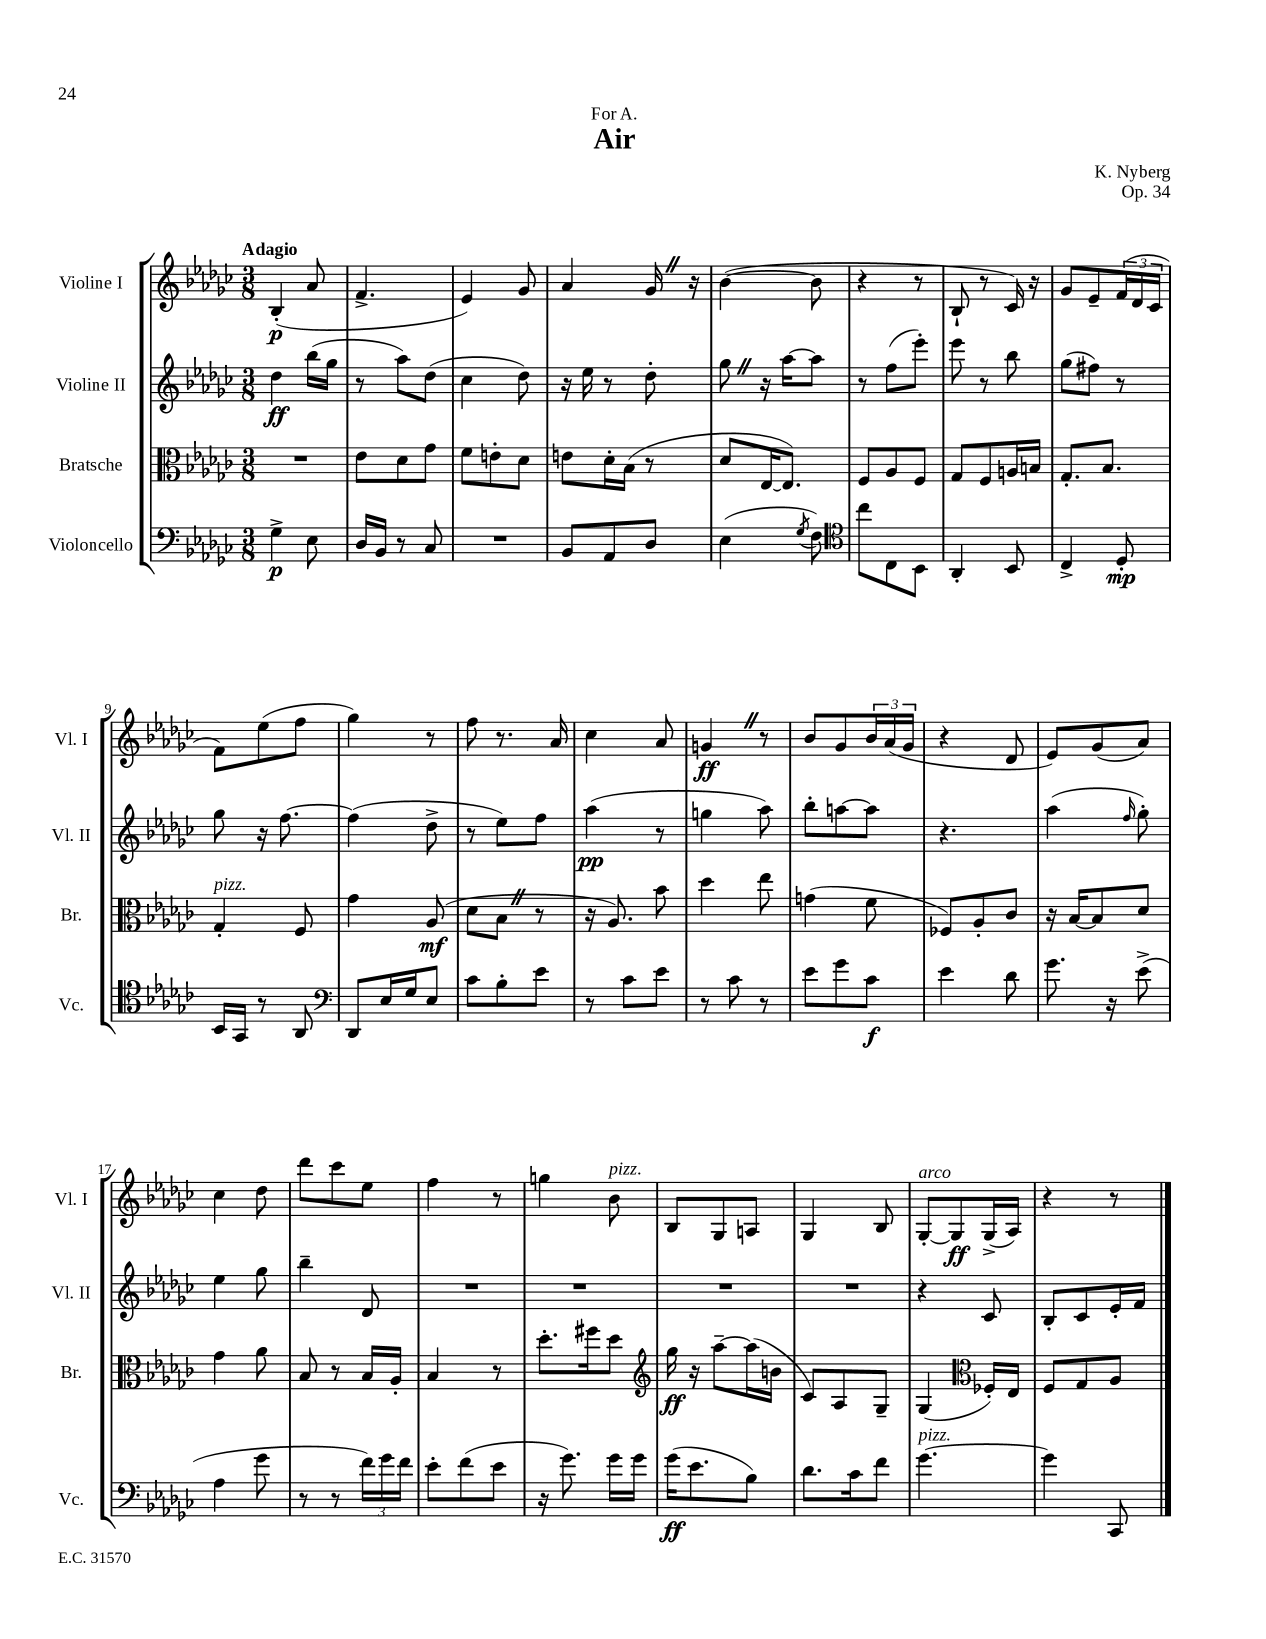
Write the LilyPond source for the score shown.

\header { title = "Air" composer = "K. Nyberg" dedication = "For A." opus = "Op. 34" }
<<
\new StaffGroup <<
\new Staff = "s0" \with { instrumentName = "Violine I" shortInstrumentName = "Vl. I" } {
    \clef treble \key ges \major \numericTimeSignature \time 3/8 \tempo "Adagio"
    bes4-.\p( aes'8 |
    f'4.-> |
    ees'4) ges'8 |
    aes'4 ges'16 \once \override BreathingSign.text = \markup { \musicglyph "scripts.caesura.straight" } \breathe r16 |
    bes'4~( bes'8 |
    r4 r8 |
    bes8-! r8 ces'16) r16 |
    ges'8 ees'8-- \tuplet 3/2 { f'16( des'16 ces'16 } |
    f'8) ees''8( f''8 |
    ges''4) r8 |
    f''8 r8. aes'16 |
    ces''4 aes'8 |
    g'4\ff \once \override BreathingSign.text = \markup { \musicglyph "scripts.caesura.straight" } \breathe r8 |
    bes'8 ges'8 \tuplet 3/2 { bes'16 aes'16( ges'16 } |
    r4 des'8 |
    ees'8) ges'8( aes'8) |
    ces''4 des''8 |
    des'''8 ces'''8 ees''8 |
    f''4 r8 |
    g''4 bes'8^\markup { \italic "pizz." } |
    bes8 ges8 a8 |
    ges4 bes8 |
    ges8~-.^\markup { \italic "arco" } ges8\ff ges16->( aes16) |
    r4 r8 \bar "|." |
}
\new Staff = "s1" \with { instrumentName = "Violine II" shortInstrumentName = "Vl. II" } {
    \clef treble \key ges \major \numericTimeSignature \time 3/8
    des''4\ff bes''16( ges''16 |
    r8 aes''8) des''8( |
    ces''4 des''8) |
    r16 ees''16 r8 des''8-. |
    ges''8 \once \override BreathingSign.text = \markup { \musicglyph "scripts.caesura.straight" } \breathe r16 aes''16~ aes''8 |
    r8 f''8( ees'''8-.) |
    ees'''8 r8 bes''8 |
    ges''8( fis''8) r8 |
    ges''8 r16 f''8.~ |
    f''4( des''8-> |
    r8 ees''8) f''8 |
    aes''4\pp( r8 |
    g''4 aes''8) |
    bes''8-. a''8~ a''8 |
    r4. |
    aes''4( \grace { f''16 } ges''8-.) |
    ees''4 ges''8 |
    bes''4-- des'8 |
    R4. |
    R4. |
    R4. |
    R4. |
    r4 ces'8 |
    bes8-. ces'8 ees'16-. f'16 \bar "|." |
}
\new Staff = "s2" \with { instrumentName = "Bratsche" shortInstrumentName = "Br." } {
    \clef alto \key ges \major \numericTimeSignature \time 3/8
    R4. |
    ees'8 des'8 ges'8 |
    f'8 e'8-. des'8 |
    e'8 des'16-. bes16( r8 |
    des'8 ees16~ ees8.) |
    f8 aes8 f8 |
    ges8 f8 a16 b16 |
    ges8.-. bes8. |
    ges4-.^\markup { \italic "pizz." } f8 |
    ges'4 aes8\mf( |
    des'8 bes8 \once \override BreathingSign.text = \markup { \musicglyph "scripts.caesura.straight" } \breathe r8 |
    r16 aes8.) bes'8 |
    des''4 ees''8 |
    g'4( f'8 |
    fes8) aes8-. ces'8 |
    r16 bes16~ bes8 des'8 |
    ges'4 aes'8 |
    bes8 r8 bes16 aes16-. |
    bes4 r8 |
    des''8.-. fis''16 des''8 |
    \clef treble ges''16\ff r16 aes''8~-- aes''16( b'16 |
    ces'8) aes8 ges8-- |
    ges4( \clef alto fes16-.) ees16 |
    f8 ges8 aes8 \bar "|." |
}
\new Staff = "s3" \with { instrumentName = "Violoncello" shortInstrumentName = "Vc." } {
    \clef bass \key ges \major \numericTimeSignature \time 3/8
    ges4->\p ees8 |
    des16 bes,16 r8 ces8 |
    R4. |
    bes,8 aes,8 des8 |
    ees4( \acciaccatura { ges8 } f8) |
    \clef tenor ces''8 ces8 bes,8 |
    aes,4-. bes,8 |
    ces4-> des8-.\mp |
    bes,16 ges,16 r8 aes,8 |
    \clef bass des,8 ees16 ges16 ees8 |
    ces'8 bes8-. ees'8 |
    r8 ces'8 ees'8 |
    r8 ces'8 r8 |
    ees'8 ges'8 ces'8\f |
    ees'4 des'8 |
    ges'8. r16 ees'8->( |
    aes4 ges'8 |
    r8 r8 \tuplet 3/2 { f'16) ges'16 f'16 } |
    ees'8-. f'8( ees'8 |
    r16 ges'8.) ges'16 ges'16 |
    ges'16\ff( ees'8. bes8) |
    des'8. ces'16 f'8 |
    ges'4.~^\markup { \italic "pizz." } |
    ges'4 ces,8 \bar "|." |
}
>>
>>
